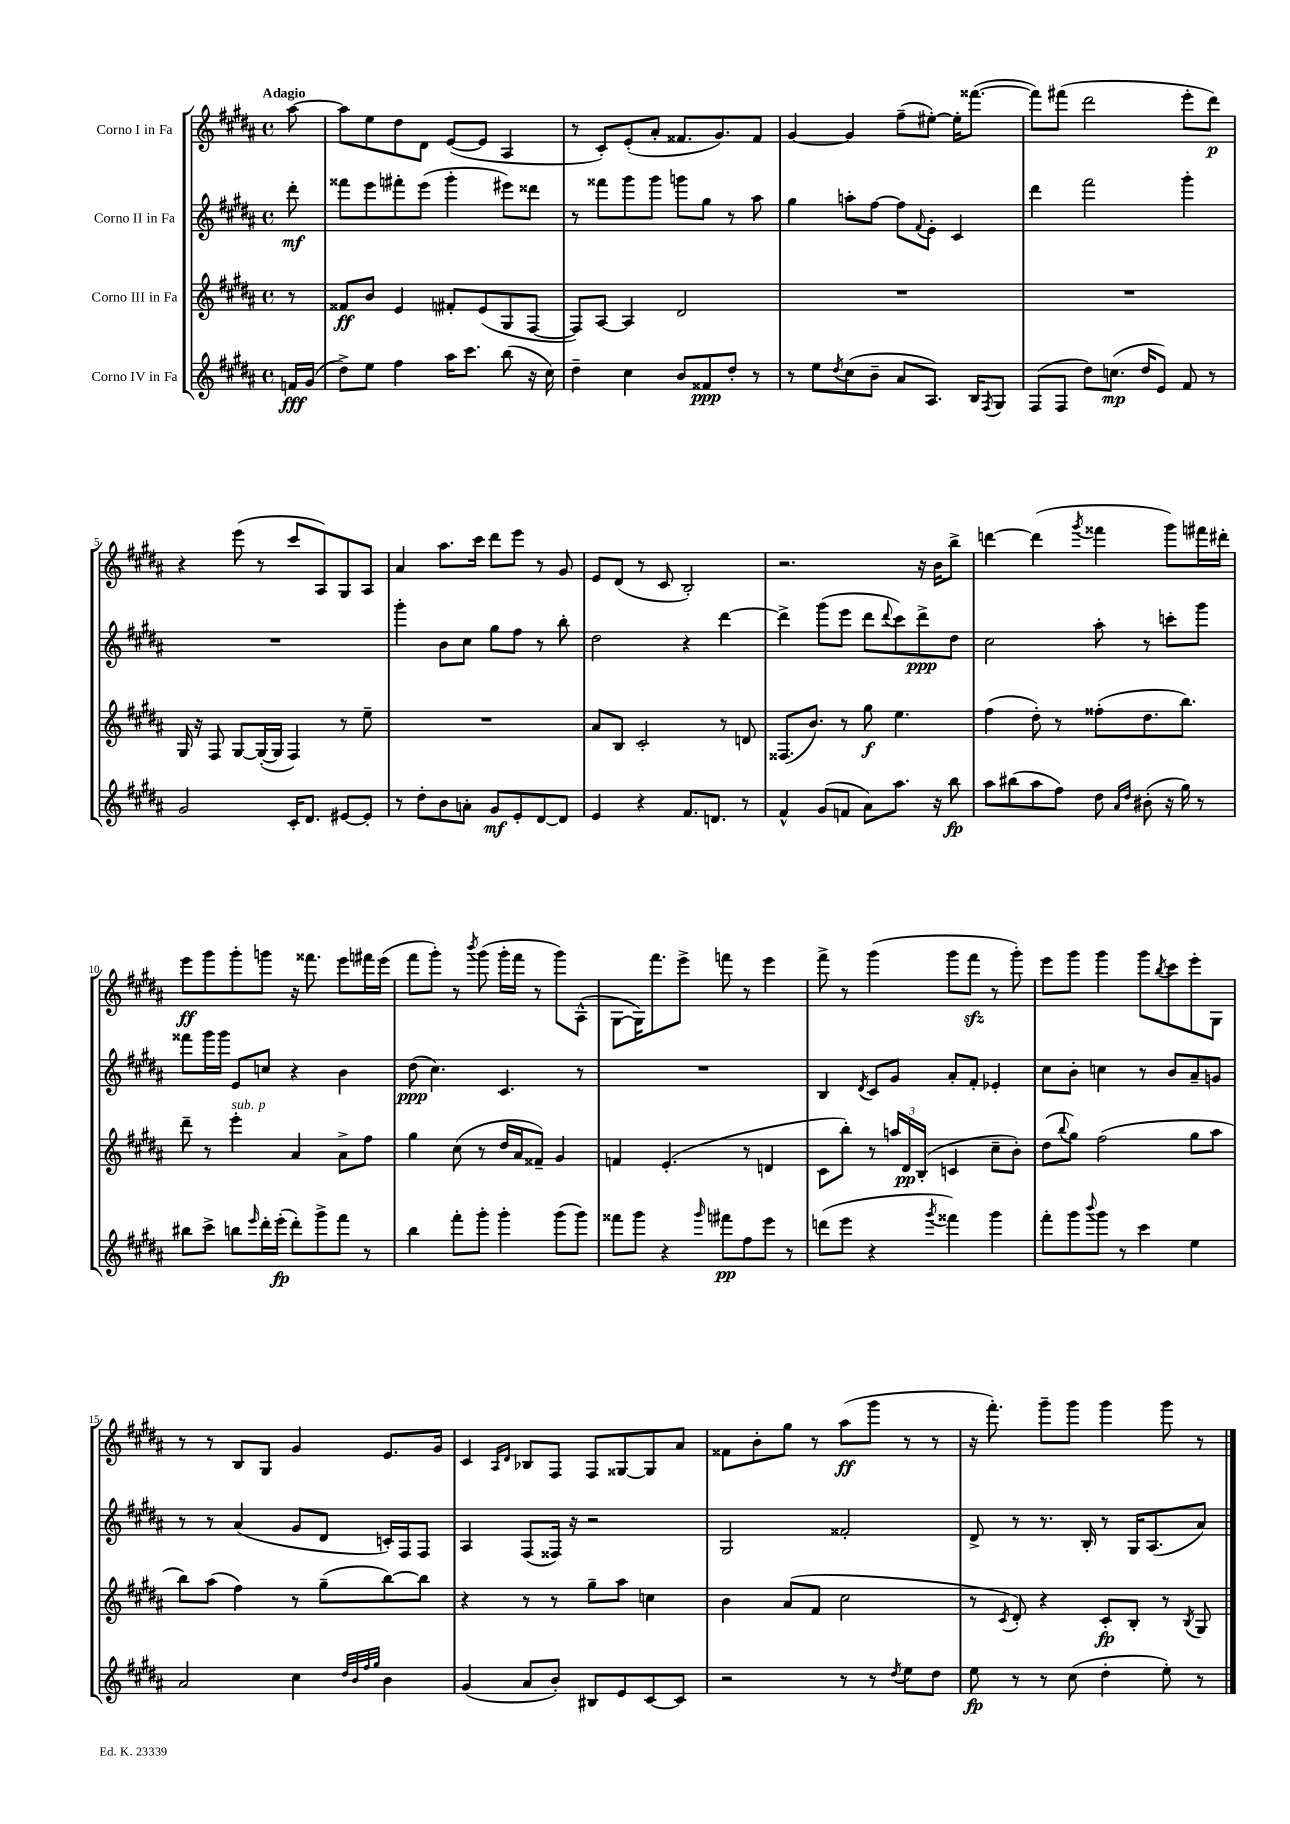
<<
\new StaffGroup <<
\new Staff = "s0" \with { instrumentName = "Corno I in Fa" } {
    \clef treble \key b \major \defaultTimeSignature \time 4/4 \partial 8 \tempo "Adagio"
    ais''8~ |
    ais''8 e''8 dis''8 dis'8 e'8~( e'8 ais4 |
    r8 cis'8-.) e'8-.( ais'8-. fisis'8. gis'8.) fisis'8 |
    gis'4~ gis'4 fis''8--( eis''8~-.) eis''16-. fisis'''8.~( |
    fisis'''8) fis'''8( dis'''2 e'''8-. dis'''8\p) |
    r4 e'''8( r8 cis'''8 ais8) gis8 ais8 |
    ais'4 ais''8. cis'''16 dis'''8 e'''8 r8 gis'8 |
    e'8 dis'8( r8 cis'8 b2-.) |
    r2. r16 b'16 b''8-> |
    d'''4~ d'''4( \acciaccatura { gis'''8 } fisis'''4 gis'''8) fis'''16 dis'''16-. |
    e'''8\ff gis'''8 gis'''8-. g'''8 r16 fisis'''8. e'''8 fis'''16 e'''16( |
    fis'''8 gis'''8-.) r8 \acciaccatura { b'''8 } gis'''8( gis'''16-. fis'''16 r8 gis'''8) ais8-^( |
    gis8~ gis16) fis'''8. e'''8-> f'''8 r8 e'''4 |
    fis'''8-> r8 gis'''4( gis'''8 fis'''8\sfz r8 gis'''8-.) |
    e'''8 gis'''8 gis'''4 gis'''8 \acciaccatura { b''8 } cis'''8 e'''8-. gis8 |
    r8 r8 b8 gis8 gis'4 e'8. gis'16 |
    cis'4 \grace { ais16 dis'16 } bes8 fis8 fis8 gisis8~ gisis8 ais'8 |
    fisis'8 b'8-. gis''8 r8 ais''8\ff( gis'''8 r8 r8 |
    r16 fis'''8.-.) gis'''8-- gis'''8 gis'''4 gis'''8 r8 \bar "|." |
}
\new Staff = "s1" \with { instrumentName = "Corno II in Fa" } {
    \clef treble \key b \major \defaultTimeSignature \time 4/4 \partial 8
    dis'''8-.\mf |
    fisis'''8 e'''8 fis'''8-. e'''8( gis'''4-. eis'''8) disis'''8 |
    r8 fisis'''8 gis'''8 gis'''8 g'''8 gis''8 r8 ais''8 |
    gis''4 a''8-. fis''8~ fis''8 \appoggiatura { fis'8 } e'8-. cis'4 |
    dis'''4 fis'''2 gis'''4-. |
    R1 |
    gis'''4-. b'8 cis''8 gis''8 fis''8 r8 b''8-. |
    dis''2 r4 dis'''4~ |
    dis'''4-> gis'''8( e'''8 dis'''8 \appoggiatura { dis'''8 } cis'''8) dis'''8->\ppp dis''8 |
    cis''2 ais''8-. r8 c'''8-. gis'''8 |
    fisis'''8 gis'''16 gis'''16 e'8 c''8 r4 b'4 |
    dis''8\ppp( cis''4.) cis'4. r8 |
    R1 |
    b4 \acciaccatura { dis'8 } cis'8 gis'8 ais'8-. fis'8-. ees'4-. |
    cis''8 b'8-. c''4 r8 b'8 ais'8-- g'8 |
    r8 r8 ais'4( gis'8 dis'8 c'16-.) fis16 fis8 |
    ais4 fis8( fisis16) r16 r2 |
    gis2 fisis'2-. |
    dis'8-> r8 r8. b16-. r8 gis16 ais8.( ais'8) \bar "|." |
}
\new Staff = "s2" \with { instrumentName = "Corno III in Fa" } {
    \clef treble \key b \major \defaultTimeSignature \time 4/4 \partial 8
    r8 |
    fisis'8\ff b'8 e'4 fis'8-. e'8( gis8 fis8~ |
    fis8) ais8~ ais4 dis'2 |
    R1 |
    R1 |
    gis16 r16 fis8 gis8~ gis16~-.( gis16 fis4) r8 e''8-- |
    R1 |
    ais'8 b8 cis'2-. r8 d'8 |
    fisis8.( b'8.) r8 gis''8\f e''4. |
    fis''4( dis''8-.) r8 fisis''8-.( dis''8. b''8.) |
    dis'''8-- r8 e'''4-.^\markup { \italic "sub. p" } ais'4 ais'8-> fis''8 |
    gis''4 cis''8( r8 dis''16 ais'16 fisis'8--) gis'4 |
    f'4 e'4.-.( r8 d'4 |
    cis'8 b''8-.) r8 \tuplet 3/2 { a''16 dis'16\pp b16-.( } c'4 cis''8-- b'8-.) |
    dis''8( \appoggiatura { b''8 } gis''8) fis''2( gis''8 ais''8 |
    b''8) ais''8( fis''4) r8 gis''8--( b''8~) b''8 |
    r4 r8 r8 gis''8-- ais''8 c''4 |
    b'4 ais'8( fis'8 cis''2 |
    r8 \acciaccatura { cis'8 } dis'8-.) r4 cis'8-.\fp b8-. r8 \acciaccatura { b8 } gis8 \bar "|." |
}
\new Staff = "s3" \with { instrumentName = "Corno IV in Fa" } {
    \clef treble \key b \major \defaultTimeSignature \time 4/4 \partial 8
    f'16\fff gis'16( |
    dis''8->) e''8 fis''4 ais''16 cis'''8. b''8( r16 cis''16) |
    dis''4-- cis''4 b'8 fisis'8\ppp dis''8-. r8 |
    r8 e''8 \acciaccatura { dis''8 } cis''8( b'8-- ais'8 ais8.) b16 \acciaccatura { fis8 } gis8 |
    fis8( fis8 dis''8) c''8.\mp( dis''16 e'8) fis'8 r8 |
    gis'2 cis'16-. dis'8. eis'8~ eis'8-. |
    r8 dis''8-. b'8 a'8-. gis'8\mf e'8-. dis'8~ dis'8 |
    e'4 r4 fis'8. d'8. r8 |
    fis'4-^ gis'8( f'8 ais'8) ais''8. r16 b''8\fp |
    ais''8 bis''8( ais''8 fis''8) dis''8 \grace { ais'16 dis''16 } bis'8-.( r16 gis''16) r8 |
    bis''8 cis'''8-> b''8 \grace { e'''16 } dis'''16-. e'''16-.\fp( dis'''8-.) gis'''8-> fis'''8 r8 |
    b''4 fis'''8-. gis'''8-. gis'''4-. gis'''8( gis'''8) |
    fisis'''8 gis'''8 r4 \grace { gis'''16 } fis'''8\pp fis''8 e'''8 r8 |
    d'''8( e'''8 r4 \acciaccatura { gis'''8 } fisis'''4) gis'''4 |
    fis'''8-. gis'''8 \appoggiatura { b'''8 } gis'''8 r8 cis'''4 e''4 |
    ais'2 cis''4 \grace { dis''32 b'32 fis''32 gis''32 } b'4 |
    gis'4( ais'8 b'8-.) bis8 e'8 cis'8~ cis'8 |
    r2 r8 r8 \acciaccatura { dis''8 } e''8 dis''8 |
    e''8\fp r8 r8 cis''8( dis''4-. e''8-.) r8 \bar "|." |
}
>>
>>
